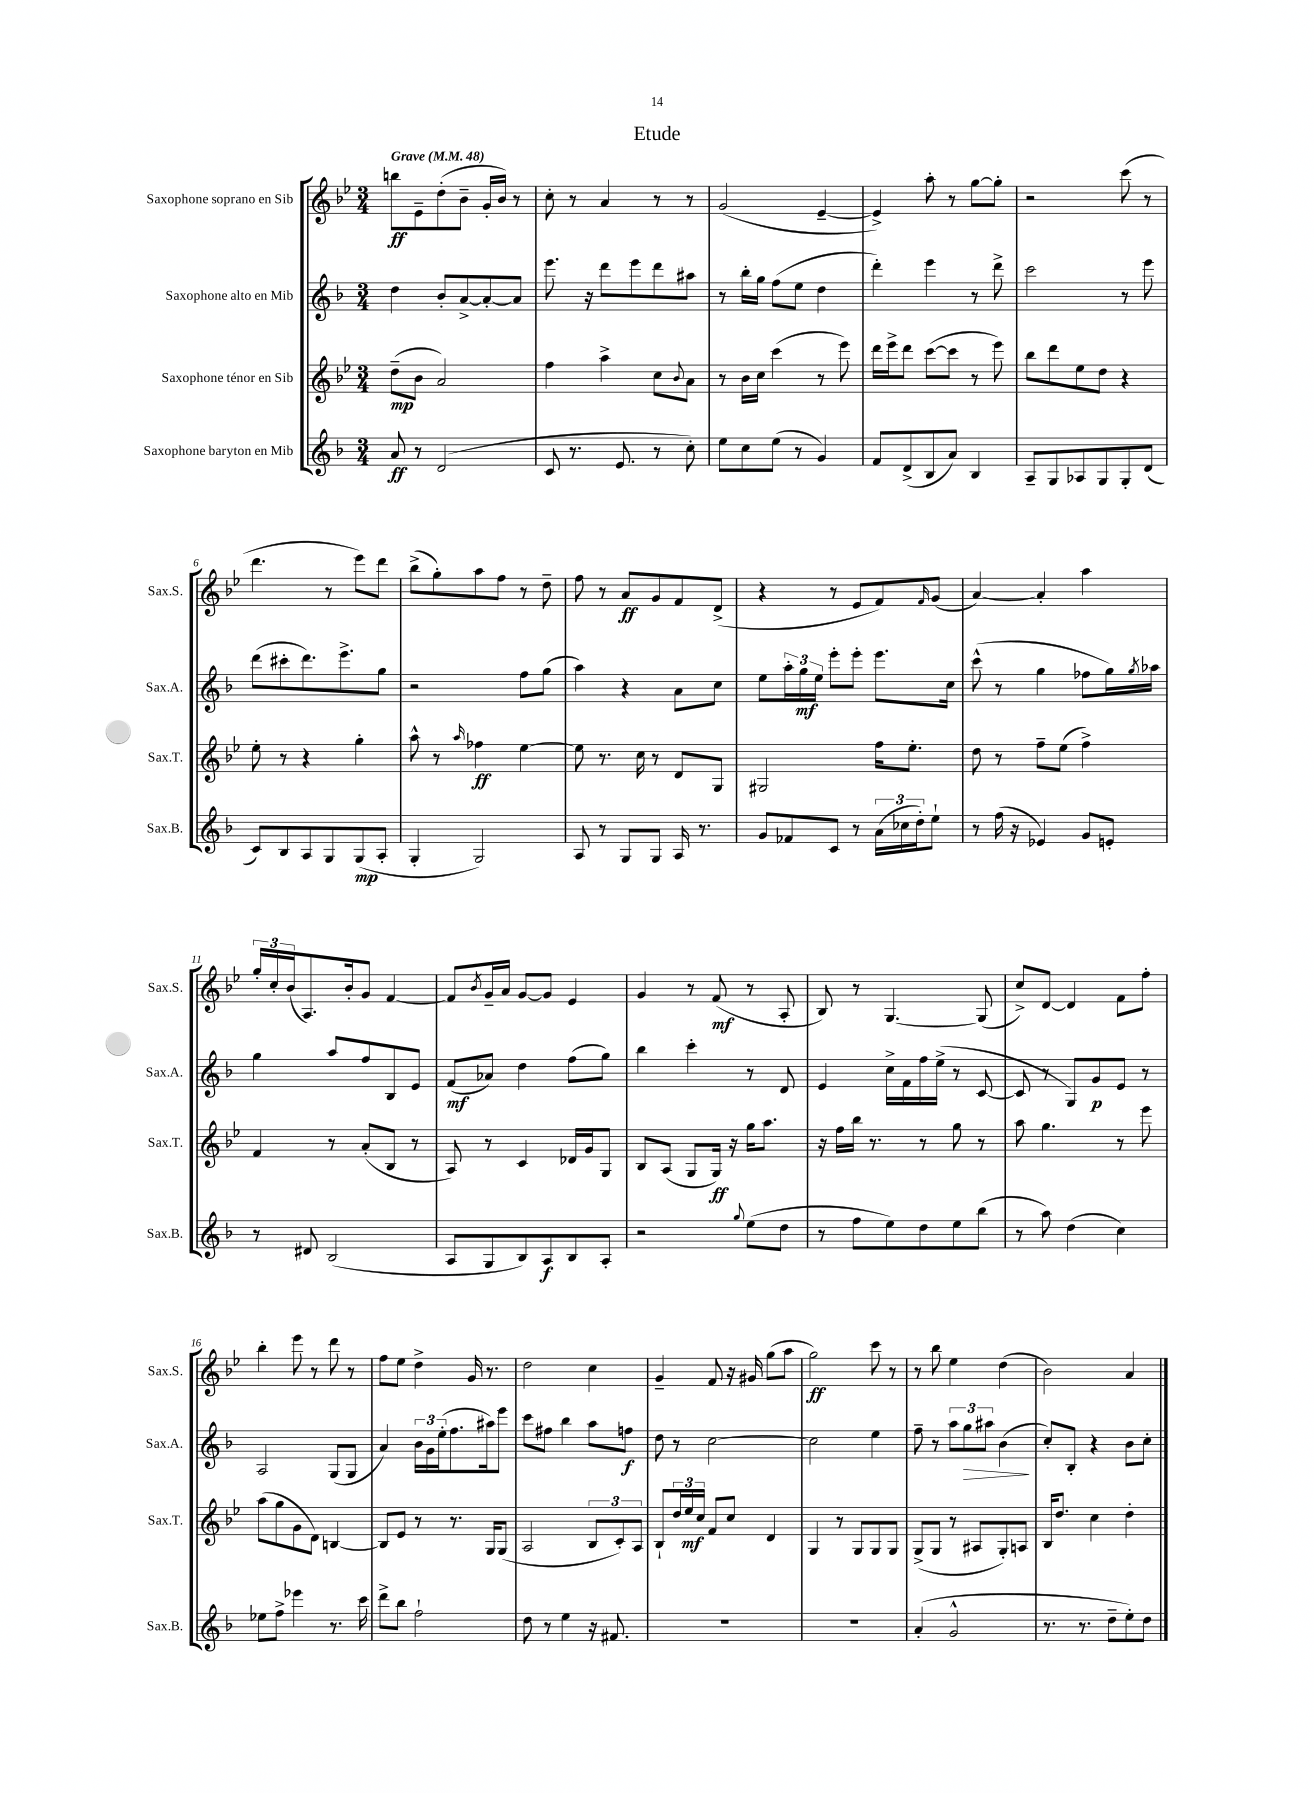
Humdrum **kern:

**kern	**kern	**kern	**kern
*staff4	*staff3	*staff2	*staff1
*clefG2	*clefG2	*clefG2	*clefG2
*k[b-]	*k[b-e-]	*k[b-]	*k[b-e-]
*M3/4	*M3/4	*M3/4	*M3/4
*MM48	*MM48	*MM48	*MM48
8a	(8dd~	4dd	8bb
8r	8b-	.	8e-~
(2d	2a)	8b-'	(8dd'
.	.	[8a^	8b-~
.	.	8a'_	16g'
.	.	.	16b-)
.	.	8a]	8r
=	=	=	=
8c	4ff	8.eee	8cc'
8.r	.	.	8r
.	.	16r	.
.	4aa^	8ddd	4a
8.e	.	.	.
.	.	8eee	.
8r	8cc	8ddd	8r
.	8qqb-	.	.
8cc')	8a	8aa#	8r
=	=	=	=
8ee	8r	8r	(2g
8cc	16b-	16bb-'	.
.	16cc	16gg	.
(8ee	(4ccc	(8ff	.
8r	.	8ee	.
4g)	8r	4dd	[4e-~
.	8eee-)	.	.
=	=	=	=
8f	16ddd	4ddd')	4e-^])
.	16eee-^	.	.
(8d^	8ddd	.	.
8B-	([8ccc	4eee	8aa'
8a)	8ccc]	.	8r
4B-	8r	8r	[8gg
.	8eee-)	8ddd^	8gg']
=	=	=	=
8A~	8bb-	2ccc	2r
8G	8ddd	.	.
8A-	8ee-	.	.
8G	8dd	.	.
8G'	4r	8r	(8ccc
(8d	.	8eee	8r
=	=	=	=
8c)	8ee-'	(8ddd	4.ddd
8B-	8r	8ccc#'	.
8A	4r	8.ddd)	.
8G	.	.	8r
.	.	8.eee^	.
(8G	4gg'	.	8eee-)
8A'	.	8gg	8ddd
=	=	=	=
4G'	8aa^^	2r	(8bb-^
.	8r	.	8gg')
.	16qqaa	.	.
2G)	4ff-	.	8aa
.	.	.	8ff
.	[4ee-	8ff	8r
.	.	(8gg	8dd~
=	=	=	=
8A	8ee-]	4aa)	8ff
8r	8.r	.	8r
8G	.	4r	8a
.	16cc	.	.
8G	8r	.	8g
16A	8d	8a	8f
8.r	.	.	.
.	8G	8cc	(8d^
=	=	=	=
8g	2G#	8ee	4r
8f-	.	24aa'	.
.	.	24gg	.
.	.	24ee	.
8c	.	8eee'	8r
8r	.	8eee'	8e-
(24a	16ff	8.eee	8f)
24cc-	.	.	.
.	8.ee-'	.	.
24dd')	.	.	.
.	.	.	16qqf
8ee`	.	.	(8g
.	.	16cc	.
=	=	=	=
8r	8dd	(8ccc^^	[4a)
(16ff	8r	8r	.
16r	.	.	.
4e-)	8ff~	4gg	4a']
.	(8ee-	.	.
8g	4ff^)	8ff-	4aa
8e'	.	16gg)	.
.	.	8qgg	.
.	.	16aa-	.
=	=	=	=
8r	4f	4gg	24gg'
.	.	.	24cc'
.	.	.	(24b-
8d#	.	.	8.A)
(2B-	8r	8aa	.
.	.	.	16b-'
.	(8a'	8ff	8g
.	8B-	8B-	[4f
.	8r	8e	.
=	=	=	=
8A	8A)	(8f	8f]
.	.	.	8qb-
8G	8r	8a-)	16g~
.	.	.	16a
8B-)	4c	4dd	[8g
8A	.	.	8g]
8B-	16d-	(8ff	4e-
.	16g	.	.
8A'	8G	8gg)	.
=	=	=	=
2r	8B-	4bb-	4g
.	(8A	.	.
.	8G	4ccc'	8r
.	16G)	.	(8f
.	16r	.	.
8qqgg	.	.	.
(8ee	16gg	8r	8r
.	8.aa	.	.
8dd	.	8d	8A'
=	=	=	=
8r	16r	4e	8B-)
.	16ff	.	.
8ff	16bb-	.	8r
.	8.r	.	.
8ee)	.	16cc^	[4.G
.	.	16f	.
8dd	8r	16ff	.
.	.	(16ee^	.
8ee	8gg	8r	.
(8bb-	8r	[8c	(8G]
=	=	=	=
8r	8aa	8c]	8cc^)
8aa)	4.gg	8r	[8d
(4dd	.	8G)	4d]
.	.	8g	.
4cc)	8r	8e	8f
.	8eee-	8r	8ff'
=	=	=	=
8ee-	(8aa	2A	4bb-'
8ff^	8gg	.	.
4eee-	8g	.	8eee-
.	8d)	.	8r
8.r	[4B	(8G	8ddd
.	.	8G	8r
16ccc	.	.	.
=	=	=	=
8ddd^	8B]	4a)	8ff
8bb-	8e-	.	8ee-
2ff`	8r	24b-	4dd^
.	.	24g	.
.	.	(24ee'	.
.	8.r	8.ff	.
.	.	.	16g
.	16G	16aa#)	8.r
.	(8G	8eee	.
=	=	=	=
8dd	2A	8ccc	2dd
8r	.	8ff#	.
4ee	.	4bb-	.
16r	12B-	8aa	4cc
8.f#	.	.	.
.	12c')	.	.
.	.	8ff	.
.	12A	.	.
=	=	=	=
2.r	8B-`	8dd	4g~
.	24dd	8r	.
.	24ee-	.	.
.	24cc	.	.
.	8f	[2cc	8f
.	8cc	.	16r
.	.	.	16g#
.	4d	.	(8gg
.	.	.	8aa
=	=	=	=
2.r	4G	2cc]	2gg)
.	8r	.	.
.	8G	.	.
.	8G	4ee	8ccc
.	8G	.	8r
=	=	=	=
(4a'	(8G^	8ff~	8r
.	8G	8r	8bb-
2g^^	8r	12aa	4ee-
.	.	12gg	.
.	8A#	.	.
.	.	12aa#	.
.	8G')	(4b-	(4dd
.	8A	.	.
=	=	=	=
8.r	16B-	8cc')	2b-)
.	8.dd	.	.
.	.	8B-'	.
8.r	.	.	.
.	4cc	4r	.
8dd~	.	.	.
8ee')	4dd'	8b-	4a
8dd	.	8cc'	.
==	==	==	==
*-	*-	*-	*-
